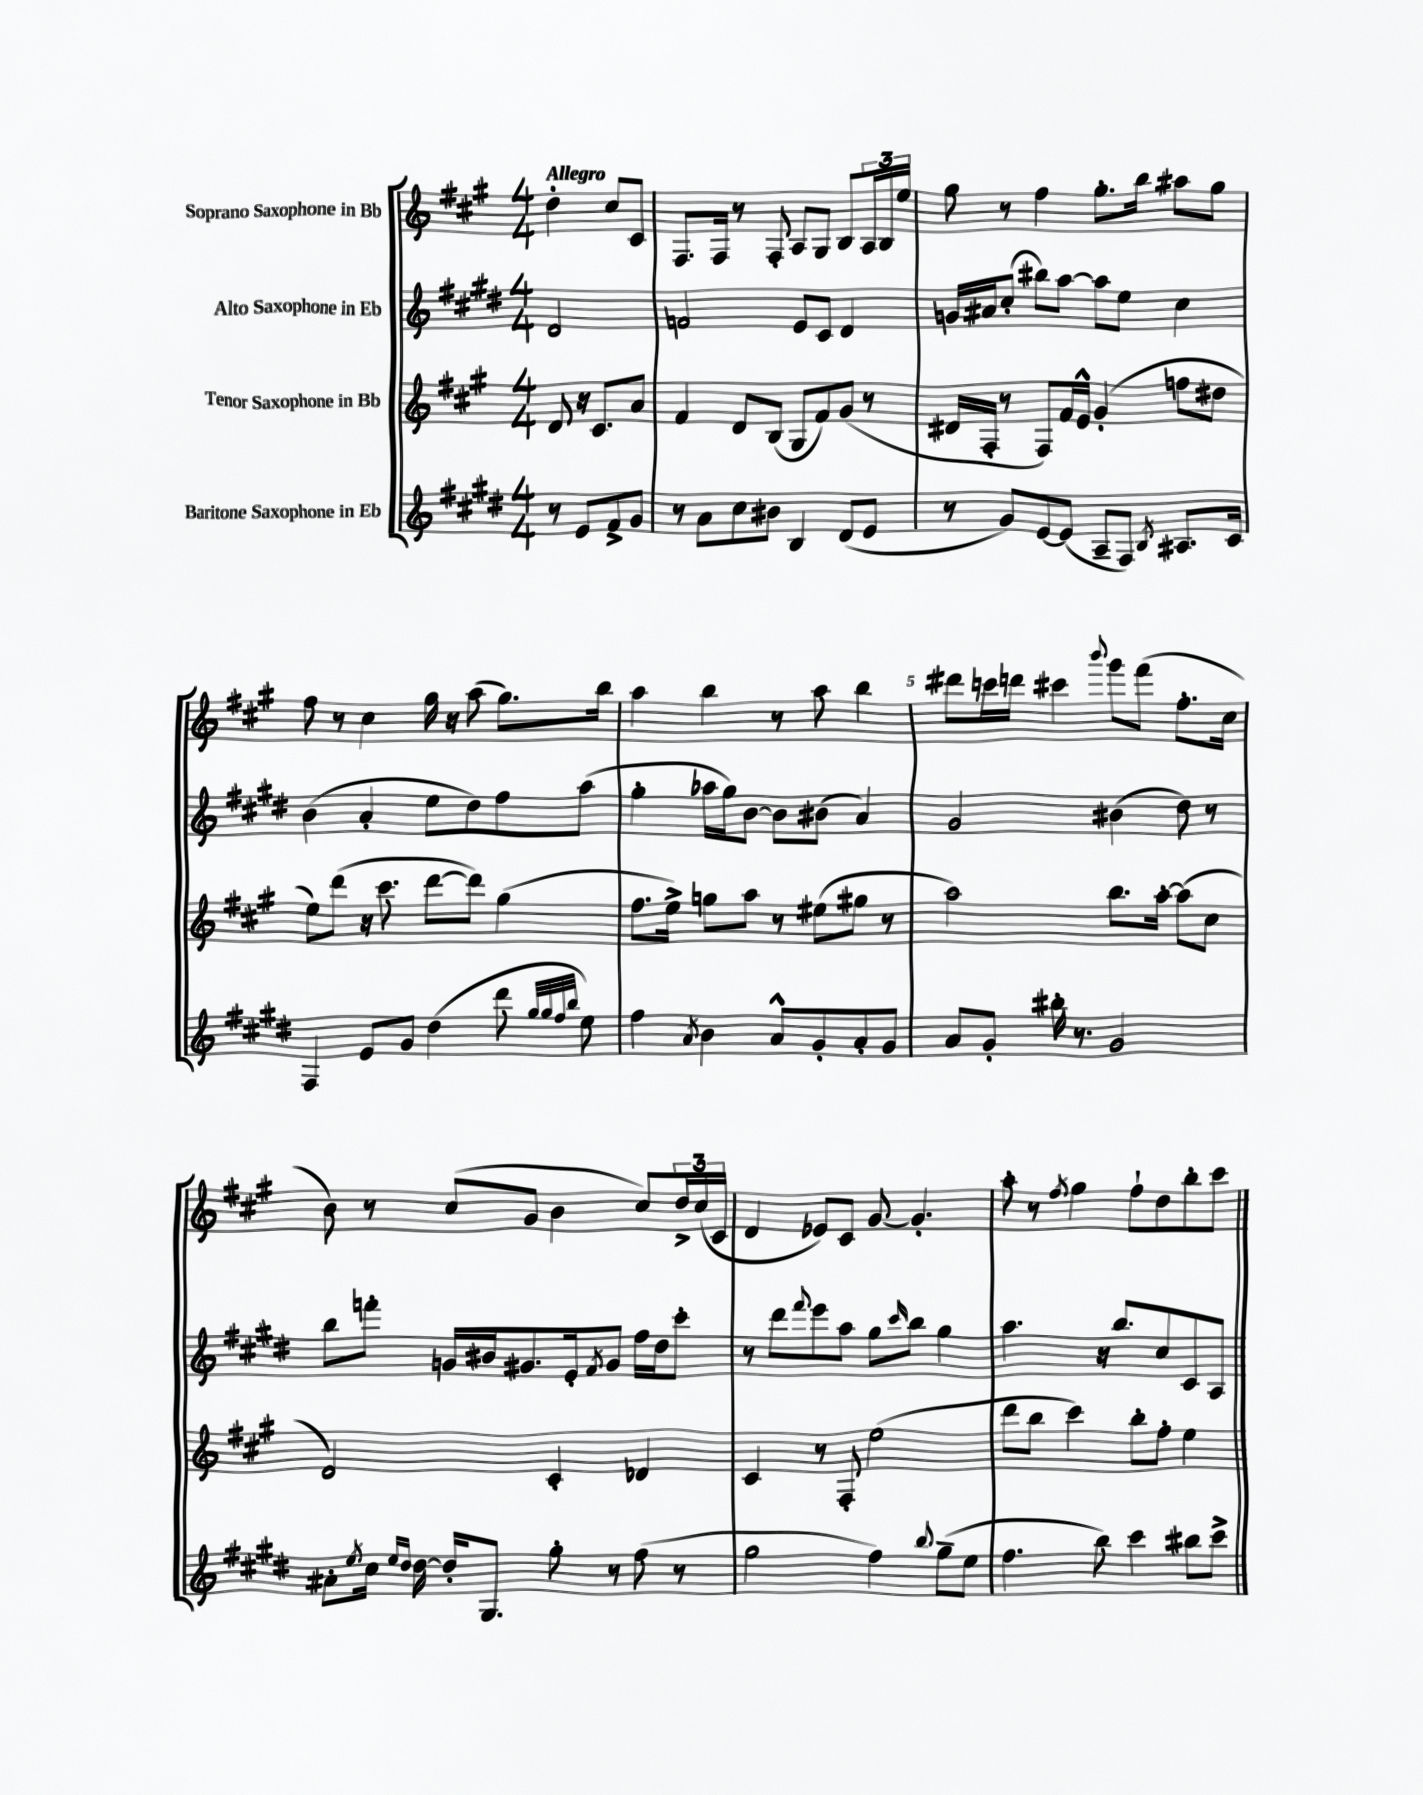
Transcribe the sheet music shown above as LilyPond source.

<<
\new StaffGroup <<
\new Staff = "s0" \with { instrumentName = "Soprano Saxophone in Bb" } {
    \clef treble \key a \major \numericTimeSignature \time 4/4 \partial 2 \tempo "Allegro"
    d''4-. cis''8 cis'8 |
    fis8. fis16 r8 fis8-. a8 gis8 b8 \tuplet 3/2 { a16 b16 e''16 } |
    gis''8 r8 fis''4 gis''8.-. b''16 ais''8 gis''8 |
    fis''8 r8 cis''4 gis''16 r16 a''8( gis''8.) b''16 |
    a''4 b''4 r8 a''8 b''4 |
    dis'''8 c'''16 d'''16 cis'''4 \appoggiatura { b'''8 } gis'''8 fis'''8( fis''8.-. cis''16 |
    b'8) r8 cis''8( gis'8 b'4 cis''8) \tuplet 3/2 { d''16-> cis''16( cis'16 } |
    d'4 ees'8) cis'8 gis'8~ gis'4.-. |
    a''8-. r8 \acciaccatura { fis''8 } gis''4 fis''8-! d''8 b''8-. cis'''8 \bar "|." |
}
\new Staff = "s1" \with { instrumentName = "Alto Saxophone in Eb" } {
    \clef treble \key e \major \numericTimeSignature \time 4/4 \partial 2
    dis'2 |
    f'2 e'8 cis'8 dis'4 |
    g'16 ais'16 cis''8-.( bis''8) a''8~ a''8 e''8 cis''4 |
    b'4( a'4-. e''8 dis''8) fis''8 a''8( |
    gis''4-. aes''16 gis''16) b'8~ b'8 bis'8( a'4) |
    gis'2 bis'4( dis''8) r8 |
    b''8 f'''8-. g'16 bis'16 gis'8. e'16-. \acciaccatura { fis'8 } gis'8 fis''16 dis''16 cis'''8-. |
    r8 dis'''8 \appoggiatura { fis'''8 } e'''8 a''8 gis''8 \grace { cis'''16 } b''8 gis''4 |
    a''4. r16 b''8. cis''8 cis'8 a8 \bar "|." |
}
\new Staff = "s2" \with { instrumentName = "Tenor Saxophone in Bb" } {
    \clef treble \key a \major \numericTimeSignature \time 4/4 \partial 2
    d'8 r16 cis'8. a'8 |
    fis'4 d'8 b8( gis8 fis'8) gis'8( r8 |
    dis'16 fis16-. r8 fis8) fis'16 e'16-^ gis'4-.( f''8 dis''8 |
    e''8) d'''8( r16 cis'''8. d'''8~ d'''8) gis''4( |
    fis''8. e''16->) g''8 a''8 r8 eis''8( gis''8 r8 |
    a''2) b''8. a''16~-. a''8( cis''8 |
    d'2) cis'4-. des'4 |
    cis'4 r8 fis8-. e''2( |
    d'''8 b''8 cis'''4) b''8-. fis''8-. e''4 \bar "|." |
}
\new Staff = "s3" \with { instrumentName = "Baritone Saxophone in Eb" } {
    \clef treble \key e \major \numericTimeSignature \time 4/4 \partial 2
    r8 e'8 fis'8-> gis'8 |
    r8 a'8 cis''8 bis'8 b4 dis'8( e'8 |
    r8 gis'8) e'8~ e'8( a8-- fis8) \acciaccatura { b8 } ais8. cis'16 |
    fis4 e'8 gis'8 dis''4( dis'''8 \grace { gis''32 gis''32 fis''32 b''32 } e''8) |
    fis''4 \acciaccatura { a'8 } b'4 a'8-^ gis'8-. a'8-. gis'8 |
    a'8 gis'8-. bis''16-. r8. gis'2 |
    ais'8-. \acciaccatura { e''8 } cis''16 \grace { e''16 dis''16 } dis''16~ dis''16-. gis8. gis''8-. r8 fis''8( r8 |
    gis''2 fis''4) \appoggiatura { b''8 } gis''8--( e''8 |
    fis''4. b''8) cis'''4 bis''8 cis'''8-> \bar "|." |
}
>>
>>
\layout { \context { \Score \override BarNumber.break-visibility = ##(#f #t #t) barNumberVisibility = #(every-nth-bar-number-visible 5) } }
